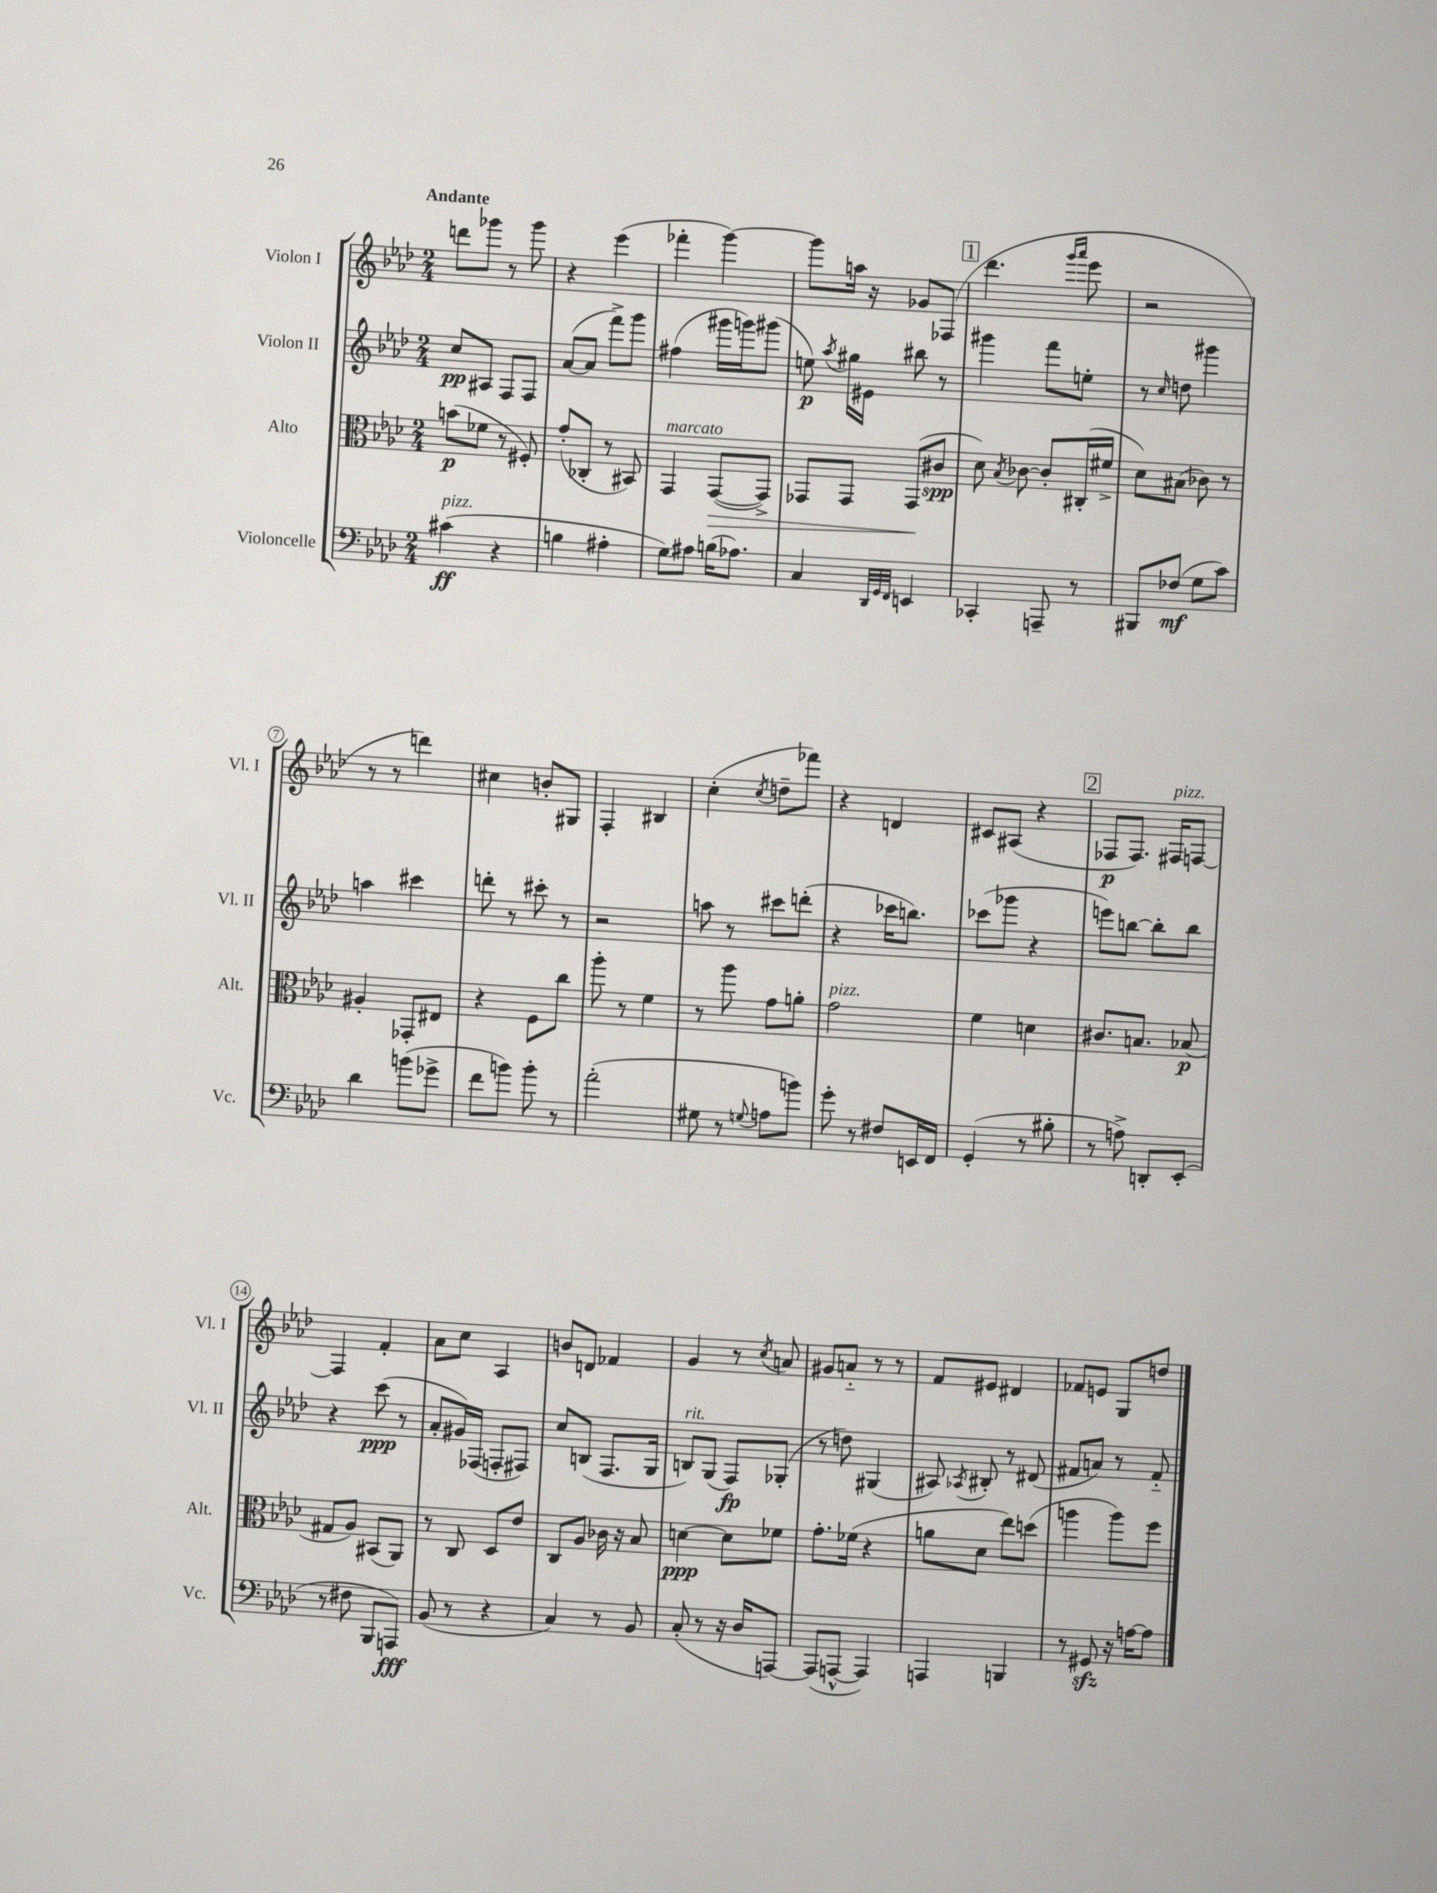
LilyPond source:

<<
\new StaffGroup <<
\new Staff = "s0" \with { instrumentName = "Violon I" shortInstrumentName = "Vl. I" } {
    \clef treble \key aes \major \numericTimeSignature \time 2/4 \tempo "Andante"
    \autoBeamOff d'''8[ ges'''8] r8 ges'''8 |
    r4 ees'''4( |
    fes'''4-. g'''4~) |
    g'''8[ a''16] r16 ges'8[ fes8]( |
    \mark \markup { \box "1" } des'''4. \grace { g'''16[ aes'''16] } ees'''8 |
    r2 |
    r8 r8 d'''4) |
    cis''4 b'8[-. gis8] |
    f4-. bis4 |
    c''4-.( \acciaccatura { c''8 } d''8[-- fes'''8]) |
    r4 d'4 |
    cis'8[ ais8]( r4 |
    \mark \markup { \box "2" } fes8[\p fes8.]) fis16[^\markup { \italic "pizz." } f8]~ |
    f4 f'4-. |
    aes'8[ c''8] aes4 |
    b'8[ d'8] fes'4 |
    g'4 r8 \acciaccatura { c''8 } a'8 |
    gis'8[ a'8]-_ r8 r8 |
    f'8[ eis'8] dis'4 |
    fes'8[ e'8] g8[ d''8] \bar "|." |
}
\new Staff = "s1" \with { instrumentName = "Violon II" shortInstrumentName = "Vl. II" } {
    \clef treble \key aes \major \numericTimeSignature \time 2/4
    \autoBeamOff c''8[\pp ais8] f8[ f8] |
    aes'8[~( aes'8] f'''8[->) g'''8] |
    fis''4( gis'''16[ g'''16) gis'''8]( |
    e''8\p) \acciaccatura { aes''8 } gis''16[ eis'16] bis''8 r8 |
    \mark \markup { \box "1" } gis'''4 f'''8[ e''8]-. |
    r8 \grace { c''16 } d''8 gis'''4 |
    a''4 cis'''4 |
    d'''8-. r8 cis'''8-. r8 |
    r2 |
    a''8 r8 cis'''8[ d'''8]-.( |
    r4 ces'''16[ b''8.]) |
    ces'''8[( ges'''8] r4 |
    \mark \markup { \box "2" } e'''8[) b''8]~ b''8[-. b''8] |
    r4 c'''8\ppp( r8 |
    aes'8[-. gis'16) fes16]( f8[-. fis8]) |
    c''8[ b8]( f8.[ g16] |
    b8[^\markup { \italic "rit." }) g8]( f8[\fp) ges8]-.( |
    r8 d''8) gis4( |
    ais8) \acciaccatura { aes8 } bis8-. r8 dis'8( |
    fis'8[ a'8]) r8 fis'8-_ \bar "|." |
}
\new Staff = "s2" \with { instrumentName = "Alto" shortInstrumentName = "Alt." } {
    \clef alto \key aes \major \numericTimeSignature \time 2/4
    \autoBeamOff b'8[\p( fes'8] r8 fis8-.) |
    g'8[-.( ces8]-. r8 bis,8) |
    g,4^\markup { \italic "marcato" } g,8[~\>( g,8]->) |
    ges,8[ ges,8] ges,8[\!( cis'8]\spp |
    \mark \markup { \box "1" } des'8) \acciaccatura { bes8 } ces'8~ ces'8[-. cis16-.( fis'16]-> |
    des'8[) bis8]( ces'8) r8 |
    ais4-. ges,8[-. eis8] |
    r4 f8[ c''8] |
    aes''8-. r8 f'4 |
    r8 aes''8 g'8[ a'8]-. |
    g'2^\markup { \italic "pizz." } |
    f'4 d'4 |
    \mark \markup { \box "2" } cis'8.[ b8.] bes8\p( |
    gis8[ aes8]) bis,8[( aes,8]) |
    r8 c8 des8[ ees'8] |
    c8[ aes8] ces'16 r16 bes8 |
    d'4~\ppp d'8[ fes'8] |
    g'8.[-. fes'16]( r4 |
    a'8[ des'8] ees''8[) d''8]( |
    a''4 a''8[) f''8] \bar "|." |
}
\new Staff = "s3" \with { instrumentName = "Violoncelle" shortInstrumentName = "Vc." } {
    \clef bass \key aes \major \numericTimeSignature \time 2/4
    \autoBeamOff cis'4\ff^\markup { \italic "pizz." }( r4 |
    b4 ais4-. |
    g8[) ais8] b16[( aes8.]) |
    c4 \grace { des,32[ g,32 f,32] } e,4 |
    \mark \markup { \box "1" } ces,4-. a,,8-- r8 |
    bis,,8[ fes8]\mf( g8[ c'8]) |
    des'4 b'8[( ges'8]-> |
    f'8[ b'8]) b'8-. r8 |
    aes'2-.( |
    gis8 r8 \appoggiatura { g8 } a8[ b'8]) |
    g'8-. r8 fis8[ e,16 f,16] |
    g,4-.( r8 bis8-. |
    \mark \markup { \box "2" } r8 a8->) d,8[-. ees,8]-.( |
    r8 fis8 bes,,8[ a,,8]\fff) |
    bes,8( r8 r4 |
    c4) r8 bes,8 |
    c8-.( r8 r16 des16[ a,,8]~) |
    a,,8[( a,,8]~-^ a,,4) |
    a,,4 b,,4 |
    r8 gis,8\sfz r16 a16[~ a8] \bar "|." |
}
>>
>>
\layout { \context { \Score \override BarNumber.stencil = #(make-stencil-circler 0.1 0.3 ly:text-interface::print) } }
